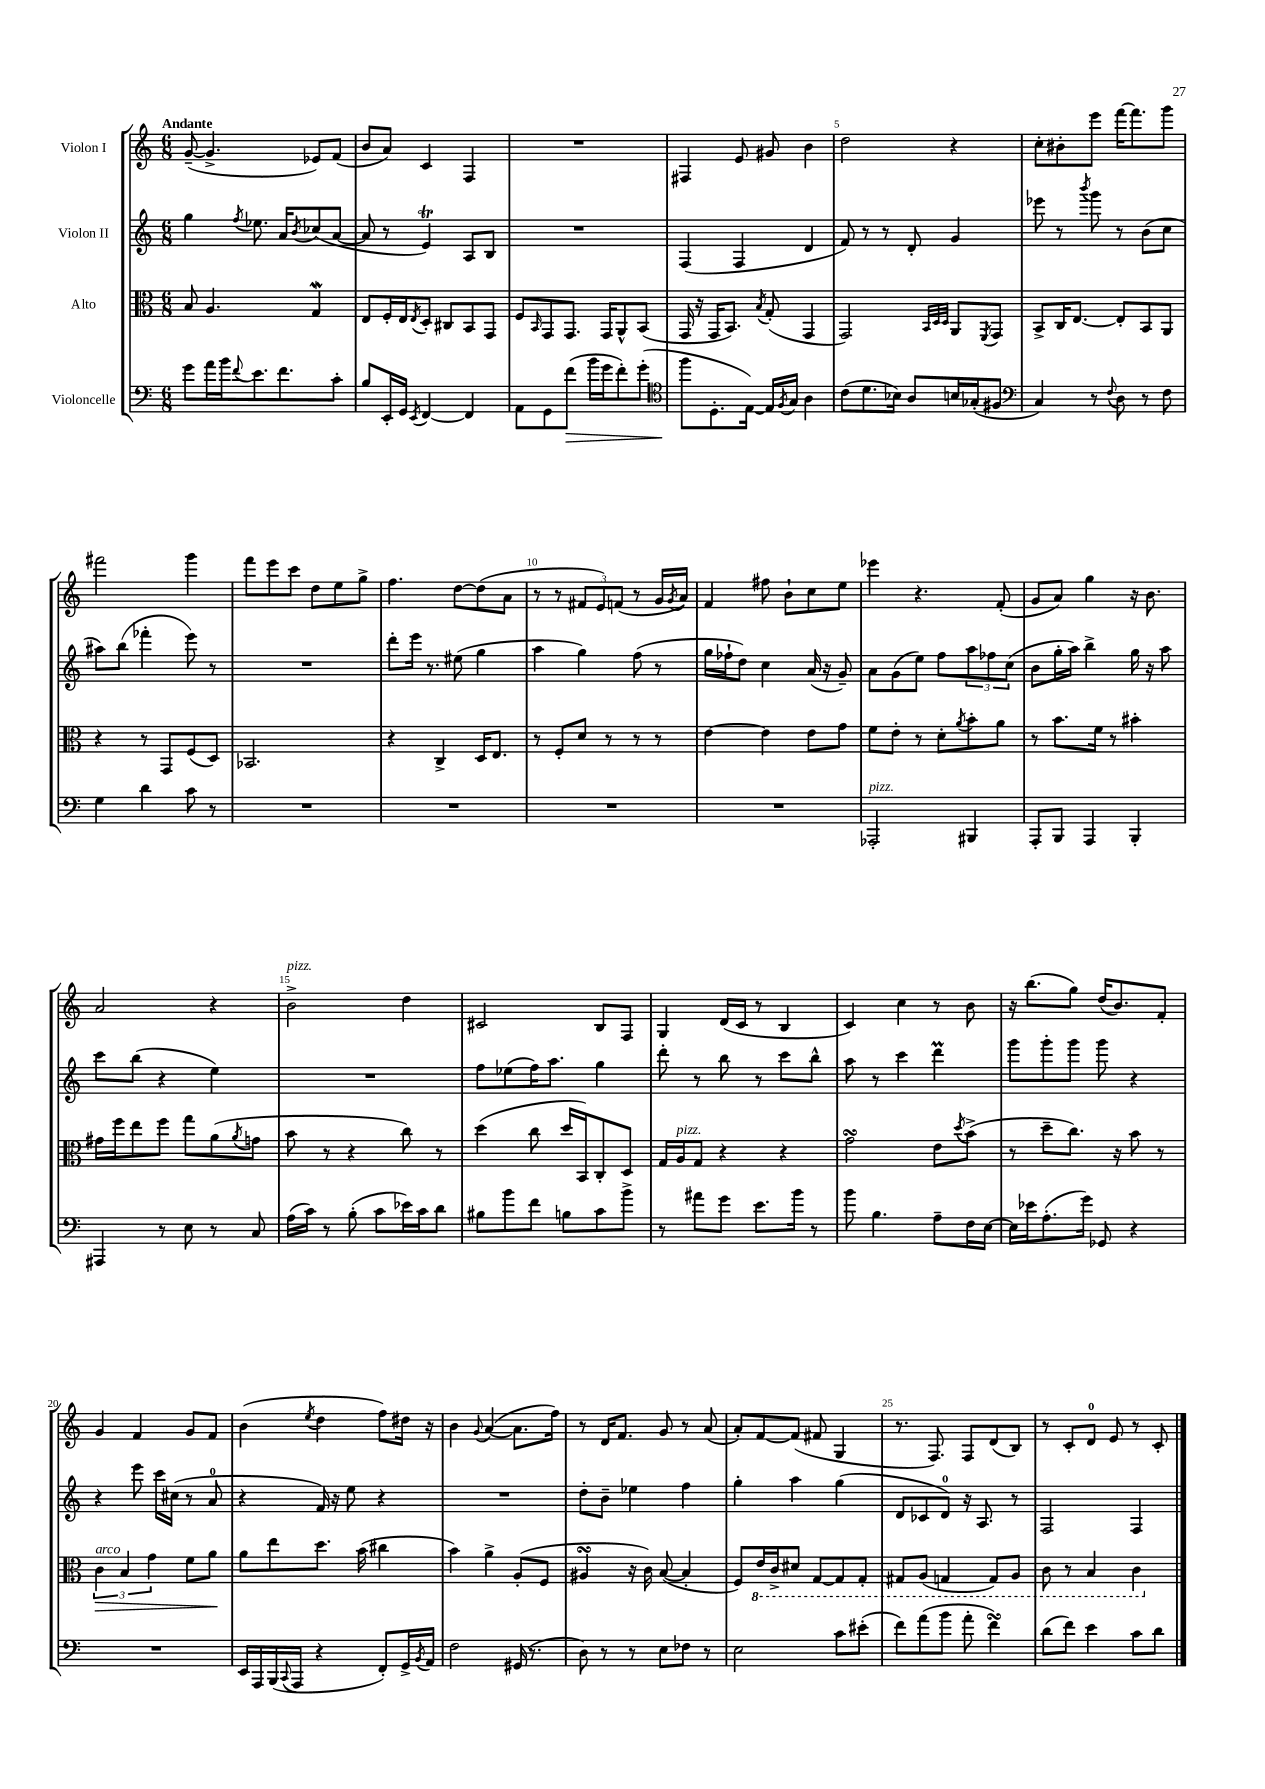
<<
\new StaffGroup <<
\new Staff = "s0" \with { instrumentName = "Violon I" } {
    \clef treble \key c \major \numericTimeSignature \time 6/8 \tempo "Andante"
    g'8~--( g'4.-> ees'8) f'8( |
    b'8 a'8) c'4 f4 |
    R2. |
    fis4 e'8 gis'8 b'4 |
    d''2 r4 |
    c''8-. bis'8-. e'''8 f'''16~ f'''8. g'''8 |
    fis'''2 g'''4 |
    f'''8 e'''8 c'''8 d''8 e''8 g''8-> |
    f''4. d''8~ d''8( a'8 |
    r8 r8 \tuplet 3/2 { fis'8 e'8) f'8( } r8 g'16 \acciaccatura { g'8 } a'16) |
    f'4 fis''8 b'8-! c''8 e''8 |
    ees'''4 r4. f'8-.( |
    g'8 a'8) g''4 r16 b'8. |
    a'2 r4 |
    b'2->^\markup { \italic "pizz." } d''4 |
    cis'2 b8 f8 |
    g4 d'16( c'16 r8 b4 |
    c'4) c''4 r8 b'8 |
    r16 b''8.( g''8) d''16( b'8.) f'8-. |
    g'4 f'4 g'8 f'8 |
    b'4( \acciaccatura { e''8 } d''4 f''8) dis''16 r16 |
    b'4 \appoggiatura { g'8 } a'4~( a'8. f''16) |
    r8 d'16 f'8. g'8 r8 a'8( |
    a'8-.) f'8~ f'8( fis'8 g4 |
    r8. f8.) f8 d'8( b8) |
    r8 c'8-. d'8-0 e'8 r8 c'8-. \bar "|." |
}
\new Staff = "s1" \with { instrumentName = "Violon II" } {
    \clef treble \key c \major \numericTimeSignature \time 6/8
    g''4 \acciaccatura { f''8 } ees''8. a'16 \acciaccatura { b'8 } ces''8( a'8~ |
    a'8 r8 e'4\trill) a8 b8 |
    R2. |
    f4( f4 d'4 |
    f'8) r8 r8 d'8-. g'4 |
    ees'''8 r8 \acciaccatura { b'''8 } g'''8 r8 b'8( c''8 |
    ais''8) b''8( fes'''4-. e'''8) r8 |
    R2. |
    d'''8-. e'''16 r8. eis''8( g''4 |
    a''4 g''4) f''8( r8 |
    g''16 fes''16-! d''8) c''4 a'16( r16 g'8--) |
    a'8 g'8( e''8) f''8 \tuplet 3/2 { a''8 fes''8 c''8( } |
    b'8 g''16-. a''16) b''4-> g''16 r16 a''8 |
    c'''8 b''8( r4 e''4) |
    R2. |
    f''8 ees''8( f''16) a''8. g''4 |
    d'''8-. r8 b''8 r8 c'''8 b''8-^ |
    a''8 r8 c'''4 d'''4\prall |
    g'''8 g'''8-. g'''8 g'''8 r4 |
    r4 e'''8 c'''16 cis''16( r8 a'8-0 |
    r4 f'16) r16 e''8 r4 |
    R2. |
    d''8-. b'8-- ees''4 f''4 |
    g''4-. a''4 g''4( |
    d'8 ces'8 d'8-0) r16 a8. r8 |
    f2 f4 \bar "|." |
}
\new Staff = "s2" \with { instrumentName = "Alto" } {
    \clef alto \key c \major \numericTimeSignature \time 6/8
    b8 a4. g4\mordent |
    e8 f16-. e16 \acciaccatura { e8 } d8-. cis8 b,8 g,8 |
    f8 \grace { b,16 } g,8 g,8. g,16 a,8-^ b,8( |
    g,16 r16 g,16 b,8.) \acciaccatura { b8 } g8-.( g,4 |
    g,2) \grace { b,32 d32 d32 } a,8 \acciaccatura { f,8 } g,8 |
    b,8-> c16 e8.~ e8-. b,8 a,8 |
    r4 r8 g,8 f8( d8) |
    bes,2. |
    r4 c4-> d16 e8. |
    r8 f8-. d'8 r8 r8 r8 |
    e'4~ e'4 e'8 g'8 |
    f'8 e'8-. r8 d'8-. \acciaccatura { a'8 } b'8-. a'8 |
    r8 b'8. f'16 r8 bis'4-. |
    gis'16 f''16 e''8 f''8 g''8 a'8( \acciaccatura { a'8 } g'8 |
    b'8 r8 r4 c''8) r8 |
    d''4( c''8 d''16 b,16) c8-. d8 |
    g16 a16^\markup { \italic "pizz." } g8 r4 r4 |
    g'2\turn e'8 \acciaccatura { d''8 } b'8->( |
    r8 d''8-- c''8.) r16 b'8 r8 |
    \tuplet 3/2 { c'4\>^\markup { \italic "arco" } b4 g'4 } f'8 a'8\! |
    a'8 e''8 d''8. b'16( cis''4 |
    b'4) a'4-> a8-.( f8 |
    ais4\turn r16 c'16) b8~( b4-. |
    f8) \ottava #-1 e16 c16-> dis8 g,8~ g,8 g,8-. |
    gis,8 a,8( g,4 g,8) a,8 |
    c8 r8 b,4 c4 \ottava #0 \bar "|." |
}
\new Staff = "s3" \with { instrumentName = "Violoncelle" } {
    \clef bass \key c \major \numericTimeSignature \time 6/8
    g'8 a'16 b'16 \appoggiatura { f'8 } e'8. f'8. c'8-. |
    b8 e,16-. g,16 \acciaccatura { e,8 } f,4~ f,4 |
    a,8 g,8 f'8\>( b'16 g'16 f'8-.) g'8-.( |
    \clef tenor f''8\! d8.-. e16~) e16 \acciaccatura { f8 } g16 a4 |
    c'8( d'8. bes16) a8 b16 ges16-.( fis8 |
    \clef bass c4) r8 \appoggiatura { f8 } d8 r8 f8 |
    g4 d'4 c'8 r8 |
    R2. |
    R2. |
    R2. |
    R2. |
    aes,,2-.^\markup { \italic "pizz." } bis,,4 |
    a,,8-. b,,8 a,,4 b,,4-. |
    ais,,4 r8 e8 r8 c8 |
    a16( c'16) r8 b8-.( c'8 ees'16) c'16 d'8 |
    bis8 b'8 f'8 b8 c'8 b'8-> |
    r8 ais'8 g'8 e'8. b'16 r8 |
    b'8 b4. a8-- f16 e16~ |
    e16 ees'16 a8.-.( g'16) ges,8 r4 |
    R2. |
    e,16 a,,16 b,,16( \appoggiatura { c,8 } a,,16 r4 f,8-.) g,16-> \acciaccatura { b,8 } a,16 |
    f2 gis,16( r8. |
    d8) r8 r8 e8 fes8 r8 |
    e2 c'8 eis'8-.( |
    f'8) a'8( b'8 a'8-. f'4\turn) |
    d'8( f'8) e'4 c'8 d'8 \bar "|." |
}
>>
>>
\layout { \context { \Score \override BarNumber.break-visibility = ##(#f #t #t) barNumberVisibility = #(every-nth-bar-number-visible 5) } }
